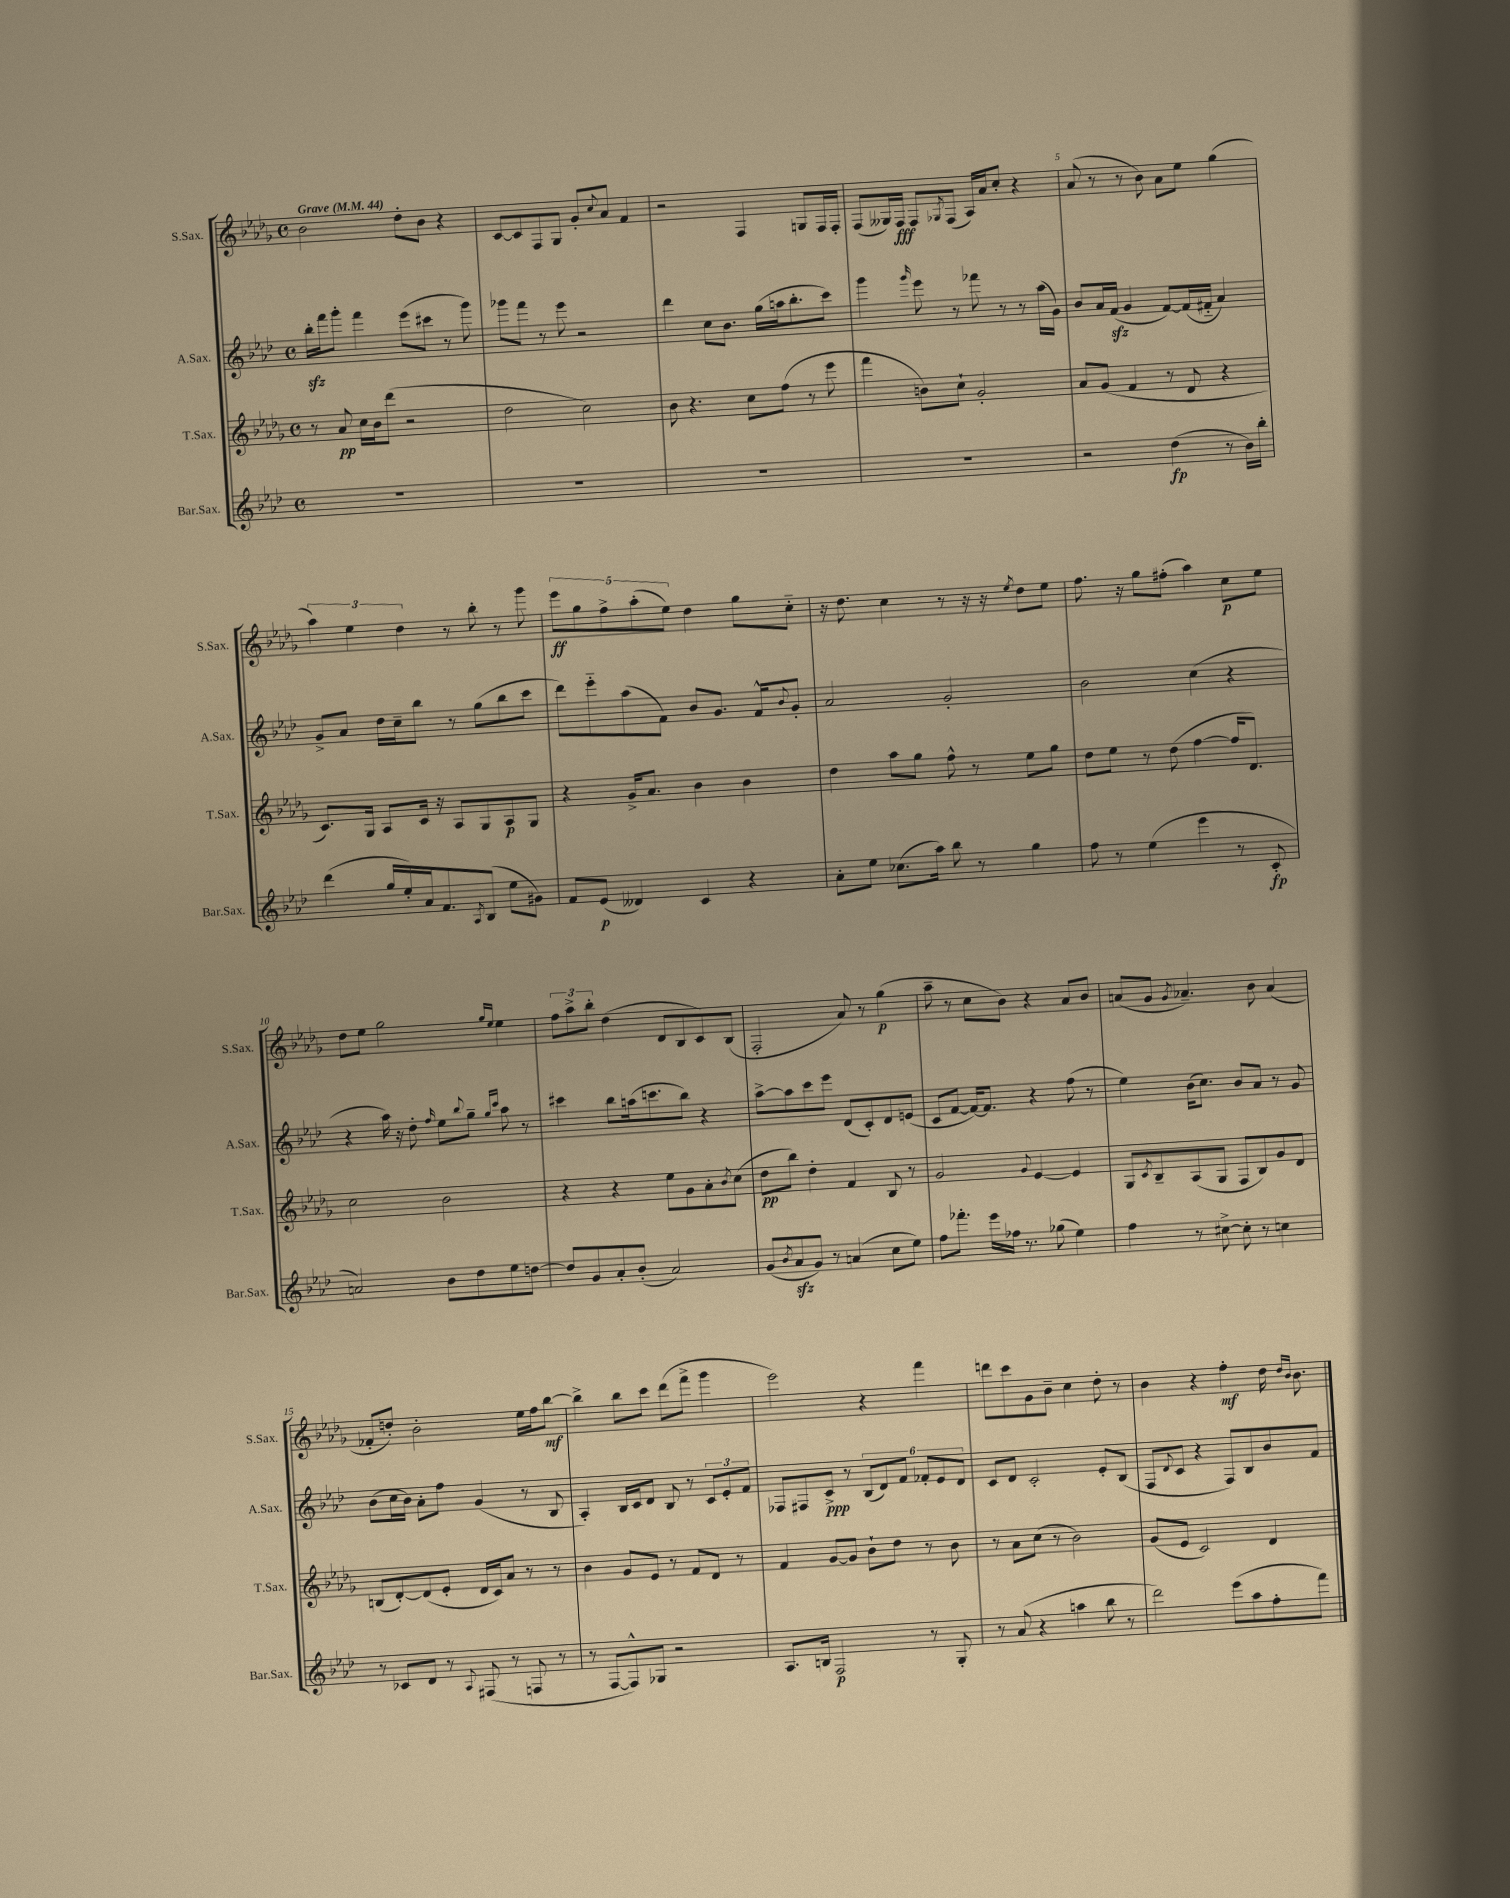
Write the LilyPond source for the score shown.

<<
\new StaffGroup <<
\new Staff = "s0" \with { instrumentName = "S.Sax." shortInstrumentName = "S.Sax." } {
    \clef treble \key des \major \defaultTimeSignature \time 4/4 \tempo "Grave" 4 = 44
    bes'2 des''8-. bes'8 r4 |
    c'8~ c'8 f8 ges8 ges'8-. \appoggiatura { c''8 } aes'8 f'4 |
    r2 f4 g8 f16 f16-. |
    f8( geses16) f16\fff f8 \acciaccatura { ges8 } f8( aes16) aes'16 c''8-. r4 |
    aes'8( r8 r8 bes'8) aes'8 ees''8 ges''4( |
    \tuplet 3/2 { aes''4) ees''4 des''4 } r8 bes''8-. r8 ges'''8 |
    \tuplet 5/4 { ees'''8\ff ges''8 f''8-> aes''8-.( ees''8) } des''4 ges''8 c''8-_ |
    r16 des''8. c''4 r8 r16 r16 \acciaccatura { ees''8 } des''8 ees''8 |
    f''8. r16 ges''8 fis''8-.( aes''4) c''8\p ees''8 |
    des''8 ees''8 ges''2 \grace { ges''16 ees''16 } ees''4 |
    \tuplet 3/2 { f''8 aes''8-> bes''8-. } des''4( des'8 bes8 c'8) bes8( |
    f2-. aes'8) r8 ges''4\p( |
    aes''8-- r8 c''8 bes'8) r4 aes'8 bes'8 |
    a'8( ges'8 \acciaccatura { ges'8 } aes'4.--) bes'8 aes'4( |
    fes'8-. d''8-.) bes'2-. ees''16 f''16 bes''8~\mf |
    bes''4-> bes''8 c'''8 des'''8( f'''8-> ges'''4 |
    ees'''2) r4 f'''4 |
    d'''8 c'''8 ges'8 bes'8-- c''4 des''8-. r8 |
    bes'4 r4 f''4-.\mf des''16 \grace { des''16 bes'16 } bes'8. \bar "|." |
}
\new Staff = "s1" \with { instrumentName = "A.Sax." shortInstrumentName = "A.Sax." } {
    \clef treble \key aes \major \defaultTimeSignature \time 4/4
    bes''16-.\sfz f'''16 g'''8-. f'''4 ees'''8( cis'''8 r8 g'''8) |
    ges'''8 f'''8 r8 ees'''8 r2 |
    des'''4 c''8 bes'8. g''16( a''16 bes''8.-. c'''8) |
    g'''4 \grace { g'''16 } ees'''8 r8 fes'''8 r8 r8 aes''16( g'16) |
    bes'8 aes'16 f'16\sfz( g'4 f'8~) f'16( fis'16-_ aes'4) |
    g'8-> aes'8 des''16 c''16-- bes''8 r8 g''8( bes''8 c'''8 |
    des'''8) ees'''8-_ aes''8( f'8) bes'8 g'8. f'16-^ \appoggiatura { bes'8 } g'8-. |
    aes'2 g'2-. |
    bes'2 c''4( r4 |
    r4 aes''16) r16 des''8-. \grace { f''16 } ees''8 \appoggiatura { bes''8 } g''8-- \grace { g''16 c'''16 } aes''8 r8 |
    cis'''4 bes''8 a''16( c'''8. bes''8) r4 |
    aes''8~-> aes''8 c'''8 ees'''8 des'8( c'8-.) des'8 e'8( |
    c'8 f'8~ f'16~) f'8. r4 f''8( r8 |
    ees''4) bes'16( c''8.) bes'8 aes'8 r8 g'8 |
    bes'8( c''16 bes'16) aes'8-. f''8 g'4( r8 bes8 |
    aes4-.) bes16 c'16 des'8 bes8 r8 \tuplet 3/2 { c'8 ees'8-. f'8 } |
    fes8 fis8 c'8->\ppp r8 \tuplet 6/4 { bes8( des'8) f'8 fes'8-. ees'8 des'8 } |
    c'8 des'8 c'2-. ees'8-. bes8( |
    f8 \appoggiatura { des'8 } c'8 r4 f8) bes8 bes'8 f'8 \bar "|." |
}
\new Staff = "s2" \with { instrumentName = "T.Sax." shortInstrumentName = "T.Sax." } {
    \clef treble \key des \major \defaultTimeSignature \time 4/4
    r8 aes'8\pp c''16 bes'16 des'''8( r2 |
    des''2 c''2) |
    bes'8 r4. c''8 f''8( r8 ees'''8 |
    f'''4 b'8) c''8-! ges'2-. |
    aes'8 ges'8( f'4 r8 des'8 r4 |
    c'8.) ges16 aes8 c'16 r16 aes8 ges8 aes8\p ges8 |
    r4 ges'16-> aes'8. bes'4 bes'4 |
    des''4 aes''8 ges''8 f''8-^ r8 ees''8 ges''8 |
    des''8 ees''8 r8 des''8( f''4~ f''16 des'8.) |
    c''2 bes'2 |
    r4 r4 ees''8 ges'8 aes'8-. \acciaccatura { bes'8 } c''8( |
    des''8\pp bes''8) des''4-. f'4 bes8 r8 |
    ges'2 \appoggiatura { ges'8 } ees'4~ ees'4 |
    ges8 \acciaccatura { c'8 } bes8-- aes8( ges8 f8 bes8) ges'8 des'8 |
    b8( des'8~-.) des'8( ees'8-. des'16 c'16) aes'8 r8 r8 |
    bes'4 ges'8 ees'8 r8 f'8 des'8 r8 |
    f'4 ges'8~ ges'8 bes'8-! des''8 r8 bes'8 |
    r8 aes'8 c''8( r8 bes'2) |
    ges'8( ees'8 c'2) des'4 \bar "|." |
}
\new Staff = "s3" \with { instrumentName = "Bar.Sax." shortInstrumentName = "Bar.Sax." } {
    \clef treble \key aes \major \defaultTimeSignature \time 4/4
    R1 |
    R1 |
    R1 |
    R1 |
    r2 des''4\fp( r8 bes'16) bes''16-. |
    des'''4( g''16 ees''16-.) aes'16 f'8. \acciaccatura { aes8 } bes8( ees''8 gis'8) |
    f'8 ees'8\p( deses'4) c'4 r4 |
    aes'8-. ees''8 ces''8.( aes''16) bes''8 r8 g''4 |
    f''8 r8 ees''4( ees'''4 r8 c'8-.\fp |
    a'2) bes'8 des''8 ees''8 d''8~ |
    d''8 g'8 aes'8-. bes'8-.( aes'2) |
    g'8( \acciaccatura { bes'8 } aes'8\sfz g'8) r8 a'4( c''8 ees''8) |
    f''8 fes'''8.-. ees'''16 fes''16 r8. ges''8( ees''4) |
    f''4 r8 cis''8~-> cis''8-. r8 c''4 |
    r8 ces'8 des'8 r8 \appoggiatura { aes8 } fis8( r8 f8 r8 |
    r8 f8~ f8-^) ges8 r2 |
    aes8. b16 f2\p r8 g8-. |
    r8 aes'8( r4 a''4 bes''8 r8 |
    des'''2) ees'''8( aes''8 f''8-. f'''8) \bar "|." |
}
>>
>>
\layout { \context { \Score \override BarNumber.break-visibility = ##(#f #t #t) barNumberVisibility = #(every-nth-bar-number-visible 5) } }
